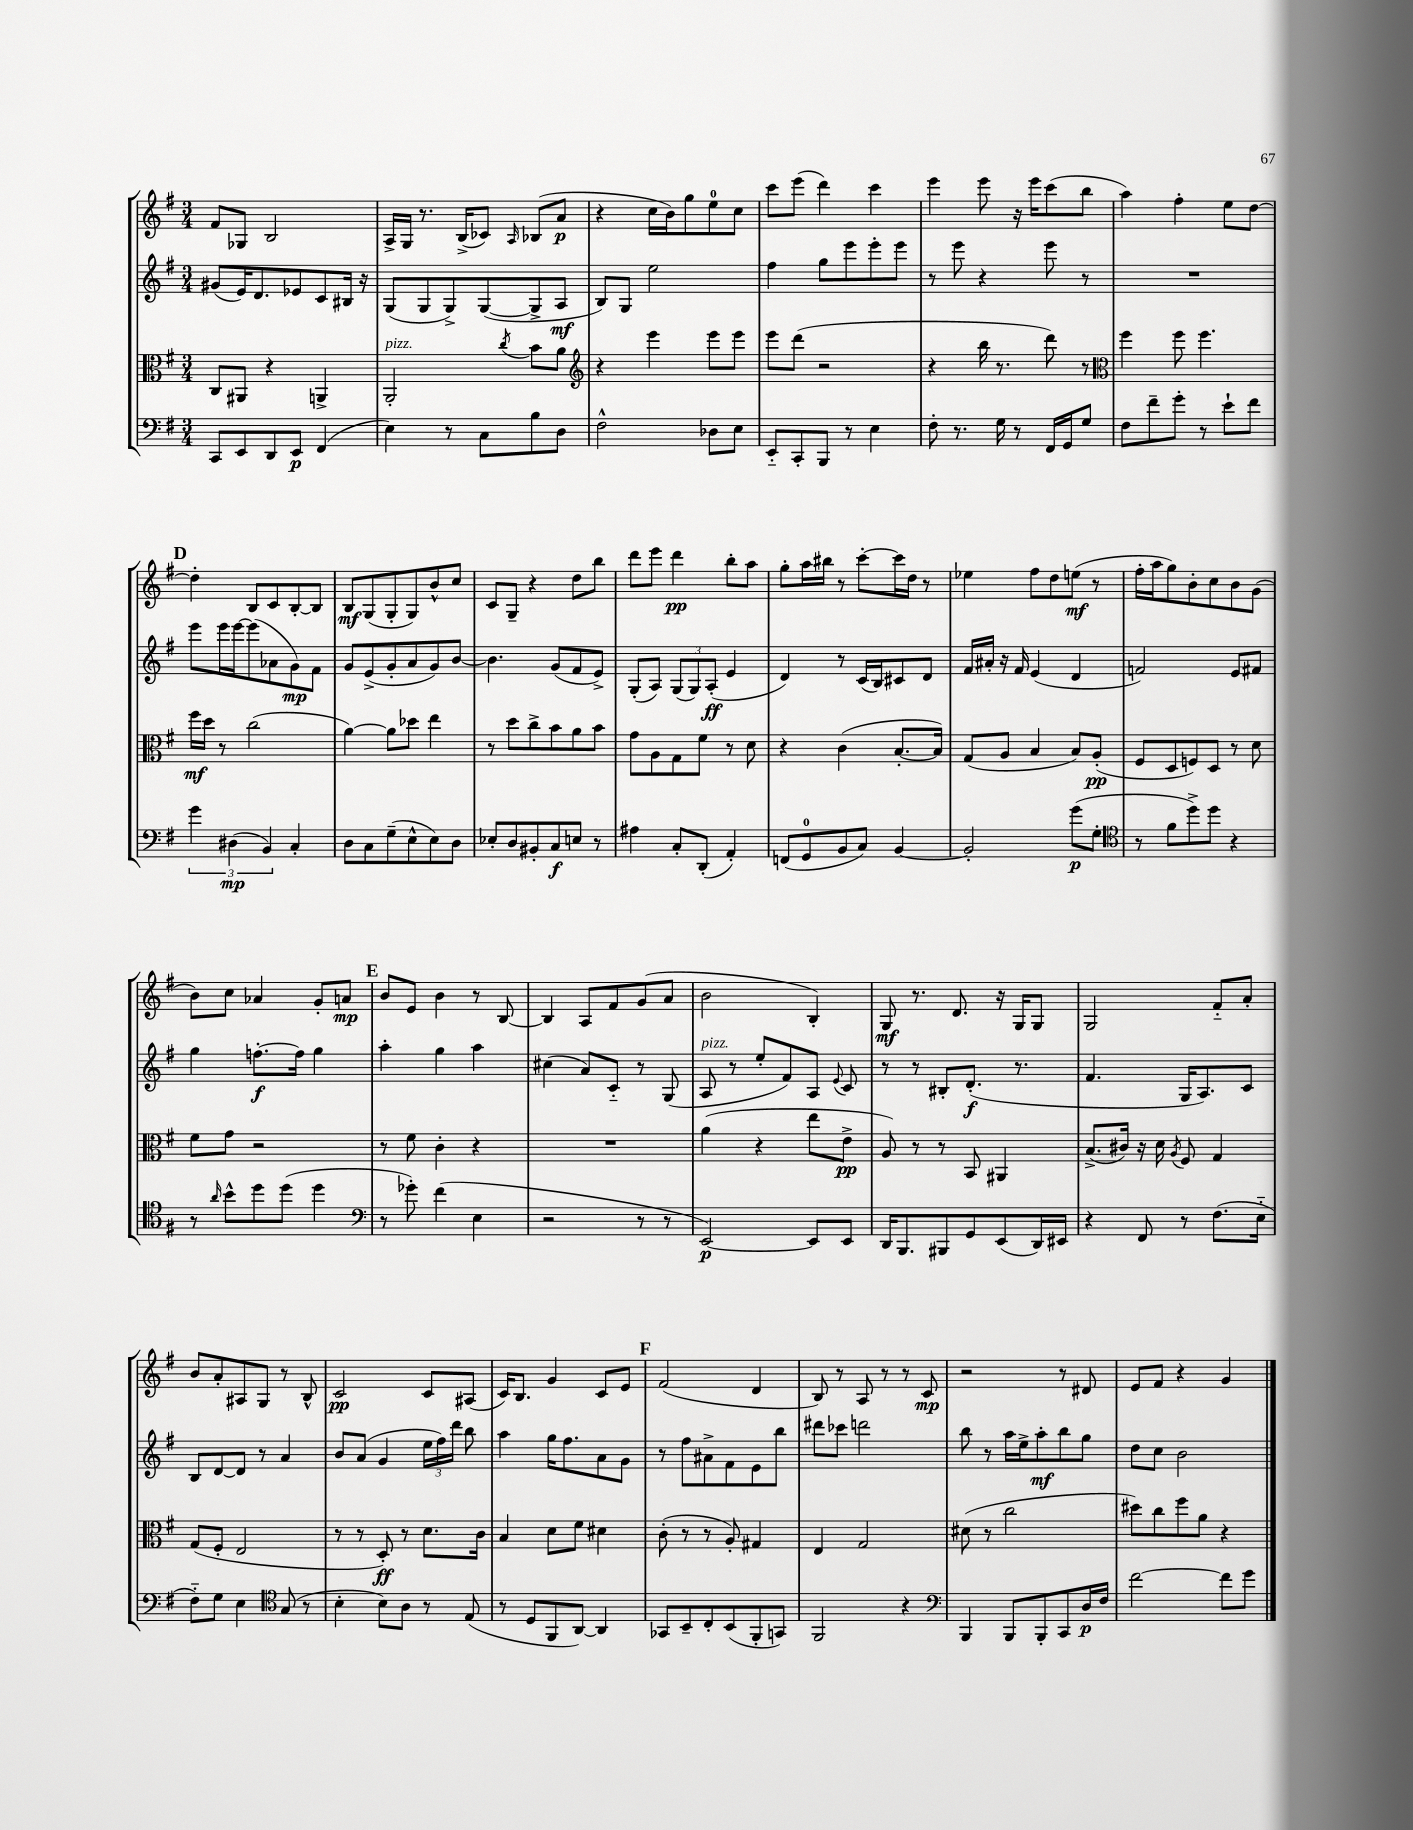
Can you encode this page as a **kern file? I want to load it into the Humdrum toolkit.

**kern	**kern	**kern	**kern
*staff4	*staff3	*staff2	*staff1
*clefF4	*clefC3	*clefG2	*clefG2
*k[f#]	*k[f#]	*k[f#]	*k[f#]
*M3/4	*M3/4	*M3/4	*M3/4
8CC	8C	(8g#	8f#
8EE	8AA#	16e)	8G-
.	.	8.d	.
8DD	4r	.	2B
8EE	.	8e-	.
(4FF#	4AA^	8c	.
.	.	16B#	.
.	.	16r	.
=	=	=	=
4E)	2AA'	(8G	16A^
.	.	.	16G
.	.	8G	8.r
8r	.	8G^)	.
.	.	.	(16B^
8C	.	([8G	8c-)
.	8qcc	.	16qqA
8B	8b	8G^]	(8B-
8D	8a	8A	8a
=	=	=	=
*	*clefG2	*	*
2F#^^	4r	8B)	4r
.	.	8G	.
.	4eee	2ee	16cc
.	.	.	16b)
.	.	.	8gg
8D-	8eee	.	8ee
8E	8eee	.	8cc
=	=	=	=
8EE'~	8eee	4ff#	8ccc
8CC'	(8ddd	.	(8eee
8BBB	2r	8gg	4ddd)
8r	.	8eee	.
4E	.	8eee'	4ccc
.	.	8eee	.
=	=	=	=
8F#'	4r	8r	4eee
8.r	.	8eee	.
.	16bb	4r	8eee
16G	8.r	.	.
8r	.	.	16r
.	.	.	16eee
16FF#	8ddd)	8eee	(8ccc
16GG	.	.	.
8G	8r	8r	8bb
=	=	=	=
*	*clefC3	*	*
8F#	4ff#	2.r	4aa)
8f#~	.	.	.
8g'	8ff#	.	4ff#'
8r	4.ff#	.	.
8e`	.	.	8ee
8f#	.	.	[8dd
=	=	=	=
6g	16ff#	8eee	4dd']
.	16dd	.	.
.	8r	16eee	.
(6D#	.	.	.
.	.	[16eee	.
.	(2cc	(8eee]	8B
6BB)	.	.	.
.	.	8a-	8c
4C'	.	8g)	[8B'
.	.	8f#	8B]
=	=	=	=
8D	[4a)	8g	8B
8C	.	(8e^	(8G
(8G~	8a]	8g'	8G'
8E^^	8dd-	8a	8G)
8E)	4ee	8g)	8b^^
8D	.	[8b	8cc
=	=	=	=
8E-'	8r	4.b]	8c
8D	8dd	.	8G~
8BB#'	8cc^	.	4r
8C	8b	(8g	.
8E	8a	8f#	8dd
8r	8b	8e^)	8bb
=	=	=	=
4A#	8g	(8G'	8ddd
.	8A	8A)	8eee
8C'	8G	(12G	4ddd
.	.	12G)	.
(8DD'	8f#	.	.
.	.	(12A'	.
4AA')	8r	4e	8bb'
.	8d	.	8aa
=	=	=	=
(8FF	4r	4d)	8gg'
8GG	.	.	16aa
.	.	.	16bb#
8BB	(4c	8r	8r
8C)	.	(16c	[8ccc'
.	.	16B)	.
[4BB	[8.B'	8c#	16ccc]
.	.	.	16dd
.	.	8d	8r
.	16B])	.	.
=	=	=	=
2BB']	(8G	16f#	4ee-
.	.	16a#'	.
.	8A	16r	.
.	.	16f#	.
.	4B	(4e	8ff#
.	.	.	8dd
(8g	8B)	4d	(8ee
8G'	(8A'	.	8r
=	=	=	=
*clefC4	*	*	*
8r	8F#	2f)	16ff#'
.	.	.	16aa
8f#	8D	.	8gg)
8dd^)	8F)	.	8b'
8dd	8D	.	8cc
4r	8r	8e	8b
.	8d	8f#	(8g
=	=	=	=
8r	8f#	4gg	8b)
16qqa	.	.	.
8b^^	8g	.	8cc
8dd	2r	[8.ff'	4a-
(8dd	.	.	.
.	.	16ff]	.
4dd	.	4gg	8g'
.	.	.	8a
=	=	=	=
*clefF4	*	*	*
8r	8r	4aa'	8b
8g-')	8f#	.	8e
(4f#	4c'	4gg	4b
4E	4r	4aa	8r
.	.	.	[8B
=	=	=	=
2r	2.r	(4cc#	4B]
.	.	8a)	8A
.	.	8c'~	8f#
8r	.	8r	(8g
8r	.	(8G	8a
=	=	=	=
[2EE)	(4a	8A	2b
.	.	8r	.
.	4r	8ee'	.
.	.	8f#)	.
8EE]	8ee	8A	4B')
.	.	8qqe	.
8EE	8e^	8c	.
=	=	=	=
16DD	8A)	8r	8G
8.BBB	.	.	.
.	8r	8r	8.r
8BBB#	8r	8B#'	.
.	.	.	8.d
8GG	8BB	(8.d'	.
(8EE	4AA#	.	16r
.	.	8.r	16G
16DD)	.	.	8G
16EE#	.	.	.
=	=	=	=
4r	(8.B^	4.f#	2G
.	16c#)	.	.
8FF#	16r	.	.
.	16d	.	.
.	8qA	.	.
8r	8F#	16G	.
.	.	8.A)	.
(8.F#	4G	.	8f#'~
.	.	8c	8a'
16E'~	.	.	.
=	=	=	=
8F#'~)	(8G	8B	8b
8G	8F#'	[8d	8a'
4E	2E	8d]	8A#
.	.	8r	8G
*clefC4	*	*	*
(8G	.	4a	8r
8r	.	.	8B^^
=	=	=	=
4B'	8r	8b	2c
.	8r	(8a	.
8B)	8D')	4g	.
8A	8r	.	.
8r	8.d	24ee	8c
.	.	24ff#)	.
.	.	24ddd	.
(8E	.	8bb	(8A#
.	16c	.	.
=	=	=	=
8r	4B	4aa	16c)
.	.	.	8.B
8D	.	.	.
8FF#	8d	16gg	4g
.	.	8.ff#	.
[8AA)	8f#	.	.
4AA]	4d#	8a	8c
.	.	8g	8e
=	=	=	=
8GG-	(8c'	8r	(2f#
8BB~	8r	8ff#	.
8C'	8r	8a#^	.
(8BB	8A')	8f#	.
8FF#'	4G#	8e	4d
8GG)	.	8bb	.
=	=	=	=
2FF#	4E	8ddd#	8B)
.	.	8ccc-	8r
.	2G	2ddd	8A
.	.	.	8r
4r	.	.	8r
.	.	.	8c
=	=	=	=
*clefF4	*	*	*
4BBB	(8d#	8bb	2r
.	8r	8r	.
8BBB	2cc	16aa	.
.	.	16ee^	.
8BBB'	.	8aa'	.
8CC	.	8bb	8r
16D	.	8gg	8d#
16F#	.	.	.
=	=	=	=
[2f#	8dd#)	8dd	8e
.	8cc	8cc	8f#
.	8ff#	2b	4r
.	8a	.	.
8f#]	4r	.	4g
8g	.	.	.
==	==	==	==
*-	*-	*-	*-
